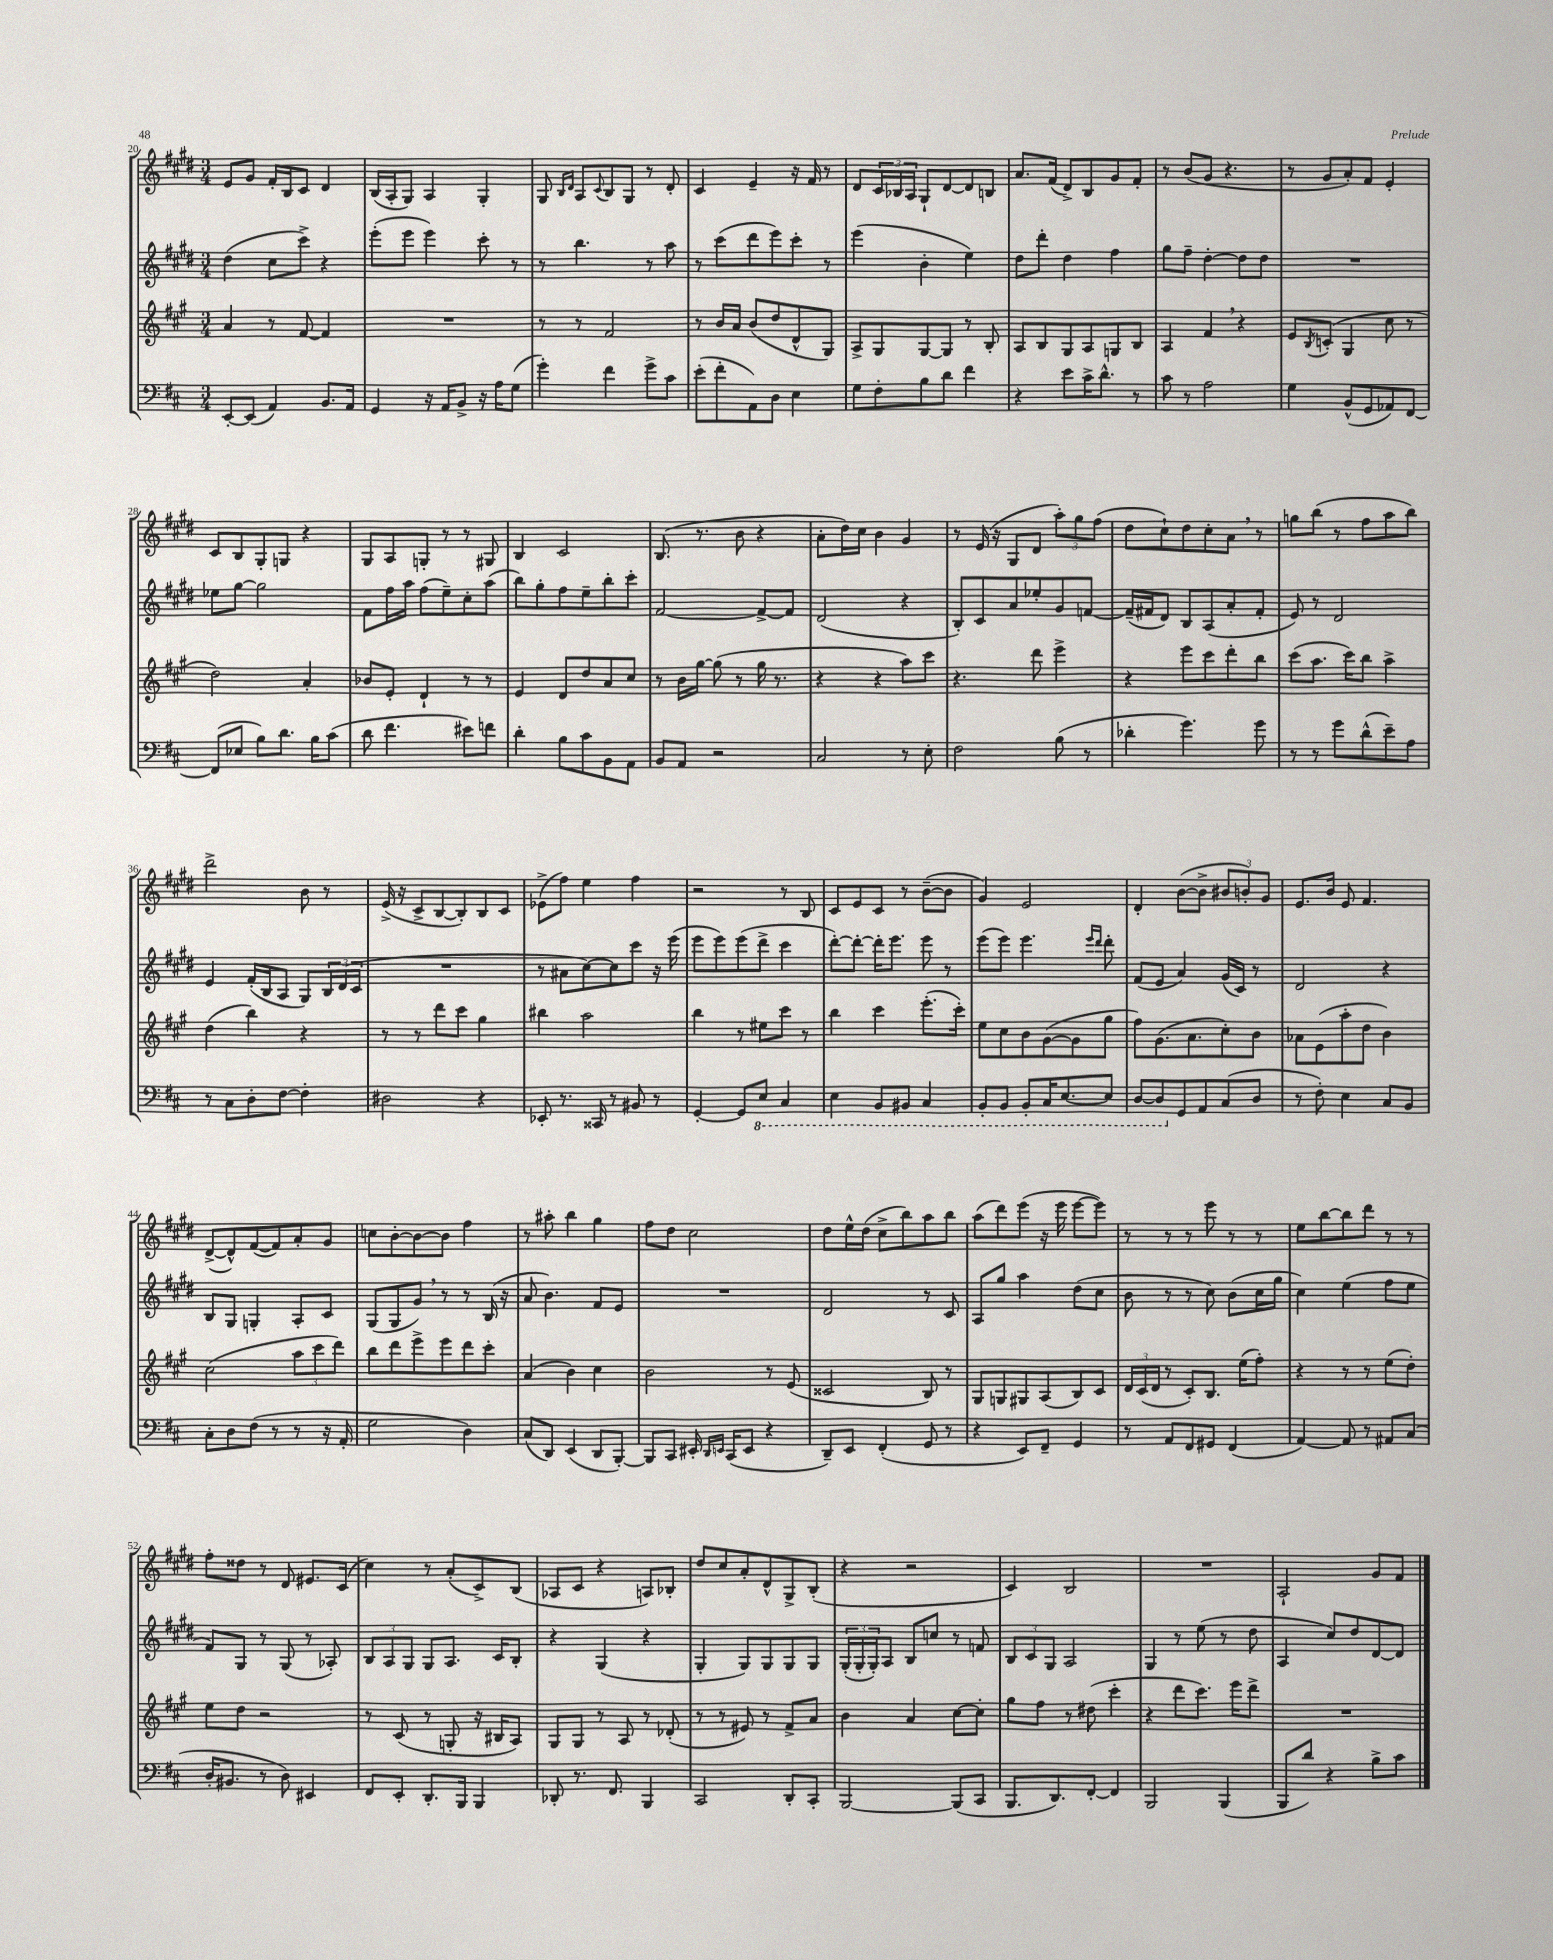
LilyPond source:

<<
\new StaffGroup <<
\new Staff = "s0" {
    \clef treble \key e \major \numericTimeSignature \time 3/4
    e'8 gis'8 fis'16-. b16 cis'8 dis'4 |
    b16( a16-. gis8) a4 gis4-. |
    gis8 \grace { b16 dis'16 } a8 \appoggiatura { cis'8 } b8 gis8 r8 dis'8-. |
    cis'4 e'4-- r16 fis'16 r8 |
    dis'8 \tuplet 3/2 { cis'16 bes16 a16 } gis8-! dis'8~ dis'8 b8 |
    a'8. fis'16( dis'8->) b8 gis'8 fis'8-. |
    r8 b'8( gis'8 r4. |
    r8 gis'8 a'8-.) fis'8 e'4-. |
    cis'8 b8 gis8-. g8 r4 |
    gis8 a8 g8-. r8 r8 gis8 |
    b4 cis'2 |
    b8.( r8. b'8 r4 |
    a'8-. dis''16) cis''16 b'4 gis'4 |
    r8 e'16( r16 gis8 dis'8 \tuplet 3/2 { a''8-.) gis''8 fis''8( } |
    dis''8 cis''8-!) dis''8 cis''8-. a'8 \breathe r8 |
    g''8 b''8( r8 fis''8 a''8 b''8) |
    dis'''2-> b'8 r8 |
    e'16->( r16 cis'8-> b8~ b8-.) b8 cis'8 |
    ees'8->( fis''8) e''4 fis''4 |
    r2 r8 b8 |
    cis'8 e'8 cis'8 r8 b'8~--( b'8 |
    gis'4) e'2 |
    dis'4-. b'8~( b'8-> \tuplet 3/2 { bis'8 b'8-.) gis'8 } |
    e'8. b'16 e'8 fis'4. |
    dis'8~->( dis'8-^) fis'8~( fis'8) a'8-. gis'8 |
    c''8 b'8~-. b'8~ b'8 fis''4 |
    r8 ais''8-. b''4 gis''4 |
    fis''8 dis''8 cis''2 |
    dis''8 e''16-^ dis''16( cis''8-> b''8) a''8 b''8 |
    a''8( dis'''8) e'''8( r16 e'''16 e'''8~ e'''8) |
    r8 r8 r8 e'''8 r8 r8 |
    e''8 b''8~ b''8 dis'''8 r8 r8 |
    fis''8-. disis''8 r8 dis'8 eis'8. cis'16( |
    cis''4) r8 a'8-.( cis'8->) b8( |
    aes8 cis'8 r4 a8) bes8-. |
    dis''8 cis''8 a'8-. dis'8-^ gis8-> b8-.( |
    r4 r2 |
    cis'4) b2 |
    R2. |
    a2-! gis'8 fis'8 \bar "|." |
}
\new Staff = "s1" {
    \clef treble \key e \major \numericTimeSignature \time 3/4
    dis''4( cis''8 cis'''8->) r4 |
    e'''8-.( e'''8 e'''4) cis'''8-. r8 |
    r8 b''4. r8 a''8 |
    r8 cis'''8( dis'''8 e'''8) cis'''8-. r8 |
    e'''4( b'4-. e''4) |
    dis''8 dis'''8-. dis''4 fis''4 |
    gis''8 fis''8-- dis''4~-. dis''8 dis''8 |
    R2. |
    ees''8 gis''8~ gis''2 |
    fis'8 fis''16 a''16 fis''8( e''8--) cis''8-. a''8( |
    b''8) gis''8-. fis''8 e''8-- b''8-. cis'''8-. |
    fis'2~ fis'8~-> fis'8 |
    dis'2( r4 |
    b8-.) cis'8 a'8 ees''8-. gis'8 f'8~ |
    f'16--( fis'16 dis'8) b8 a8( a'8-. fis'8-. |
    e'8) r8 dis'2 |
    e'4 fis'16-.( b16 a8 gis8) \tuplet 3/2 { b16 dis'16( cis'16 } |
    R2. |
    r8 ais'8 cis''8~) cis''8 cis'''8 r16 e'''16( |
    e'''8 e'''8) e'''8( dis'''8-> cis'''4 |
    dis'''8~-.) dis'''8~-. dis'''16-. e'''8. e'''8 r8 |
    e'''8( e'''8) e'''4. \grace { e'''16 dis'''16 } dis'''8-. |
    fis'8( e'8 a'4) gis'16( cis'16) r8 |
    dis'2 r4 |
    b8 gis8 g4-. a8-. cis'8 |
    gis8( gis8 gis'8) \breathe r8 r8 b16( r16 |
    a'8 b'4.) fis'8 e'8 |
    R2. |
    dis'2 r8 cis'8 |
    a8 gis''8 a''4 dis''8( cis''8 |
    b'8 r8 r8 cis''8) b'8( cis''16 gis''16 |
    cis''4) e''4( fis''8 e''8 |
    fis'8) gis8 r8 gis8( r8 aes8-.) |
    \tuplet 3/2 { b8 a8 gis8 } gis8 a8. cis'16 b8-. |
    r4 gis4( r4 |
    gis4-. gis8) gis8 gis8 gis8 |
    \tuplet 3/2 { gis16-.( gis16-. gis16-.) } a8 b8 c''8 r8 f'8 |
    \tuplet 3/2 { b8 cis'8 gis8 } a2 |
    gis4 r8 e''8( r8 dis''8 |
    a4 cis''8) dis''8 dis'8~ dis'8 \bar "|." |
}
\new Staff = "s2" {
    \clef treble \key a \major \numericTimeSignature \time 3/4
    a'4 r8 fis'8~ fis'4 |
    R2. |
    r8 r8 fis'2 |
    r8 b'16 a'16 b'8( d''8 d'8-^ gis8) |
    a8-> gis8 gis8~ gis8 r8 b8-. |
    a8 b8 gis8 a8 g8 b8 |
    a4 fis'4 \breathe r4 |
    e'8 \acciaccatura { b8 } c'8-.( gis4 cis''8 r8 |
    d''2) a'4-. |
    bes'8 e'8-. d'4-! r8 r8 |
    e'4 d'8 d''8 a'8 cis''8 |
    r8 b'16 gis''16~ gis''8( r8 gis''16 r8. |
    r4 r4 a''8) cis'''8 |
    r4. d'''8 e'''4-> |
    r4 e'''8 cis'''8 d'''8-. b''8 |
    cis'''8( a''8. cis'''16) b''8 a''4-> |
    d''4( b''4) r4 |
    r8 r8 d'''8 cis'''8 gis''4 |
    bis''4 a''2 |
    b''4 r8 eis''8 cis'''8 r8 |
    b''4 cis'''4 e'''8.-.( cis'''16-.) |
    e''8 cis''8 b'8 gis'8~( gis'8 gis''8 |
    fis''8) gis'8.( a'8. cis''8-.) b'8 |
    aes'8 e'8( a''8-. d''8 b'4) |
    cis''2( \tuplet 3/2 { a''8 cis'''8 d'''8) } |
    b''8 d'''8 e'''8-> e'''8 d'''8 cis'''8-. |
    a'4( b'4) cis''4 |
    b'2 r8 e'8( |
    cisis'2 b8) r8 |
    gis8 g8 gis8 a8( b8) cis'8 |
    \tuplet 3/2 { d'16 cis'16( d'16 } r8 cis'8-.) b8. e''16( fis''8-.) |
    r4 r8 r8 e''8( d''8-.) |
    e''8 d''8 r2 |
    r8 cis'8( r8 g8-. r16 bis16 a8) |
    gis8 gis8 r8 a8 r8 des'8-.( |
    r8 r8 eis'8) r8 fis'8-> a'8 |
    b'4 a'4 cis''8~ cis''8-. |
    gis''8 fis''8 r8 dis''8( cis'''4-. |
    r4 d'''8 cis'''8.) e'''16 d'''8-> |
    R2. \bar "|." |
}
\new Staff = "s3" {
    \clef bass \key d \major \numericTimeSignature \time 3/4
    e,8~-. e,8( a,4) b,8. a,16 |
    g,4 r16 a,16 b,8-> r16 a16 g8( |
    g'4-.) fis'4 g'8-> cis'8 |
    e'8-.( fis'8-. a,8) d8 e4 |
    g8 fis8-. b8 d'8 fis'4 |
    r4 e'8 cis'16-> d'8.-^ r8 |
    cis'8 r8 a2 |
    g4 b,8-^( g,8 aes,8) fis,8~ |
    fis,8( ees8 b8) d'8. b16 cis'8( |
    d'8 fis'4. eis'8) f'8 |
    d'4-. b8 cis'8 b,8 a,8 |
    b,8 a,8 r2 |
    cis2 r8 e8-. |
    fis2 b8( r8 |
    des'4-. g'4.) g'8 |
    r8 r8 g'8 d'8-^( e'8--) a8 |
    r8 cis8 d8-. fis8~ fis4-. |
    dis2 r4 |
    ees,8-. r8. cisis,16 r8 bis,8 r8 |
    g,4~-. g,8 \ottava #-1 e,8 cis,4 |
    e,4 b,,8 bis,,8 cis,4 |
    b,,8-. b,,8 b,,8-. cis,16 e,8.~ e,8 |
    d,8~ d,8 \ottava #0 g,8 a,8 cis8( d8 |
    r8 fis8-.) e4 cis8 b,8 |
    cis8-. d8 fis8( r8 r8 r16 a,16-. |
    g2 d4) |
    cis8( d,8) e,4( d,8 b,,8~-.) |
    b,,8 cis,8 eis,16-. \grace { d,16 e,16 } cis,16( e,8 r4 |
    d,8--) e,8 fis,4-.( g,8 r8 |
    r4 e,8) fis,8-- g,4 |
    r8 a,8 fis,8 gis,8 fis,4( |
    a,4~) a,8 r8 ais,8 cis8( |
    d16-. bis,8. r8 d8) eis,4 |
    fis,8 e,8-. d,8.-. b,,16 b,,4 |
    des,8-. r8. fis,8. b,,4 |
    cis,2 d,8-. cis,8-. |
    b,,2~ b,,8( cis,8 |
    b,,8. d,8.) fis,8~-. fis,4 |
    b,,2 b,,4( |
    b,,8 d'8) r4 b8-> cis'8 \bar "|." |
}
>>
>>
\layout { \context { \Score currentBarNumber = #20 } }
